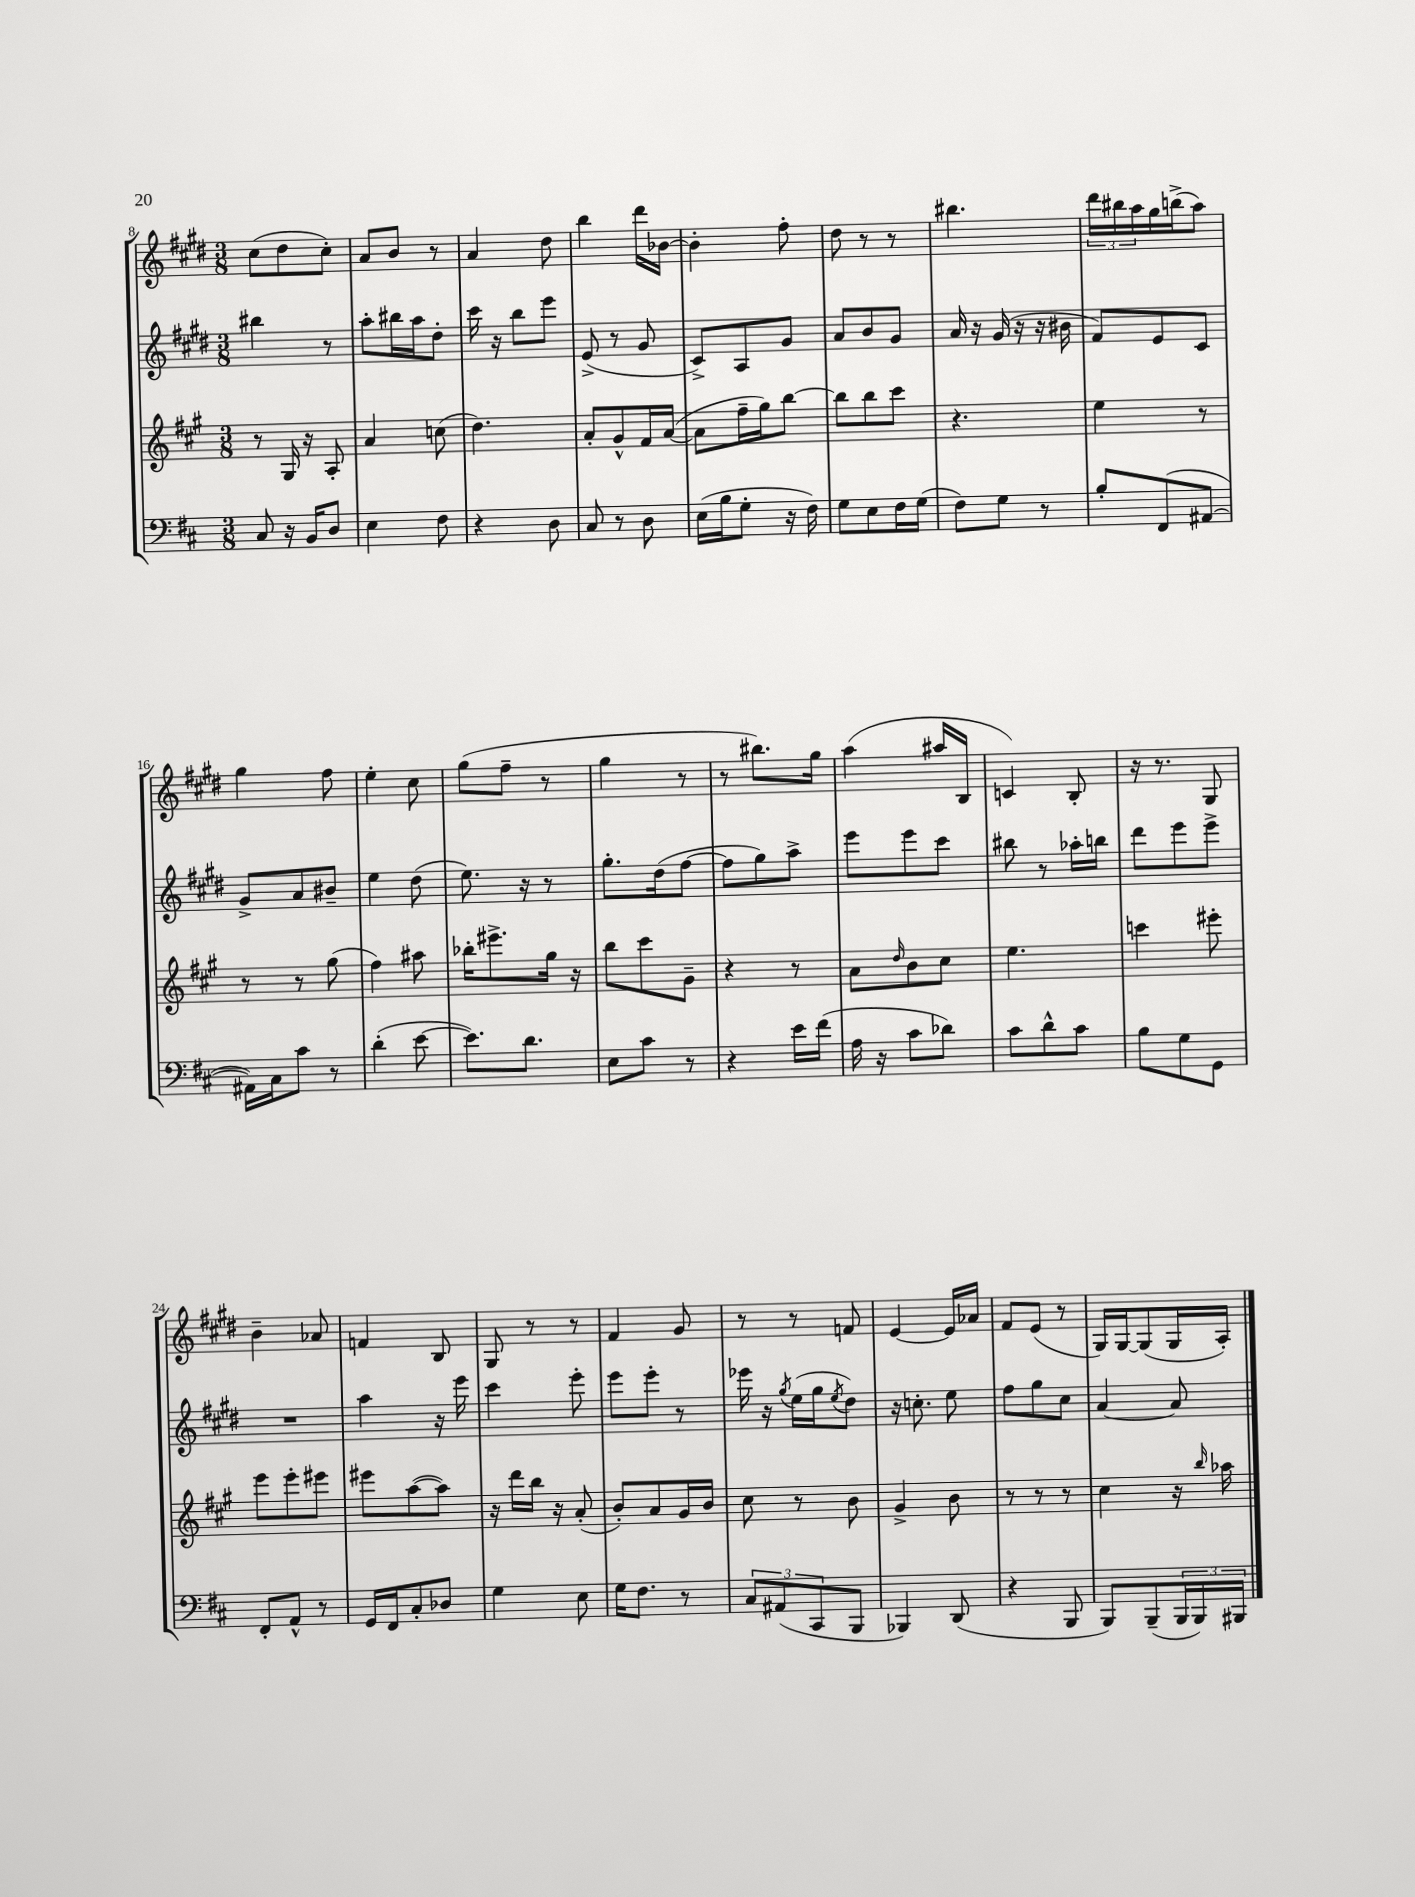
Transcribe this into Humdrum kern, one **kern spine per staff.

**kern	**kern	**kern	**kern
*staff4	*staff3	*staff2	*staff1
*clefF4	*clefG2	*clefG2	*clefG2
*k[f#c#]	*k[f#c#g#]	*k[f#c#g#d#]	*k[f#c#g#d#]
*M3/8	*M3/8	*M3/8	*M3/8
8C#	8r	4bb#	(8cc#
16r	16G#	.	8dd#
16BB	16r	.	.
8D	8A'	8r	8cc#')
=	=	=	=
4E	4a	8aa'	8a
.	.	16bb#	8b
.	.	16aa	.
8F#	(8cc	8dd#'	8r
=	=	=	=
4r	4.dd)	16ccc#	4a
.	.	16r	.
.	.	8bb	.
8D	.	8eee	8dd#
=	=	=	=
8C#	8a'	(8e^	4bb
8r	8g#^^	8r	.
8D	16f#	8g#	16ddd#
.	([16a	.	[16b-
=	=	=	=
(16E	8a]	8c#^)	4b-']
16B	.	.	.
8G'	16ff#~	8A	.
.	16gg#)	.	.
16r	[8bb	8g#	8ff#'
16F#)	.	.	.
=	=	=	=
8G	8bb]	8a	8dd#
8E	8bb	8b	8r
16F#	8ccc#	8g#	8r
(16G	.	.	.
=	=	=	=
8F#)	4.r	16a	4.bb#
.	.	16r	.
8G	.	(16g#	.
.	.	16r	.
8r	.	16r	.
.	.	16b#	.
=	=	=	=
8B'	4ee	8f#)	24ddd#
.	.	.	24bb#
.	.	.	24aa
(8FF#	.	8e	16gg#
.	.	.	(16bb^
[8AA#	8r	8c#	8aa)
=	=	=	=
16AA#])	8r	8g#^	4gg#
16C#	.	.	.
8c#	8r	8a	.
8r	(8gg#	8b#~	8ff#
=	=	=	=
(4d'	4ff#)	4ee	4ee'
[8e	8aa#	(8dd#	8cc#
=	=	=	=
8.e])	16bb-'	8.ee)	(8gg#
.	8.eee#^	.	.
.	.	.	8ff#~
8.d	.	16r	.
.	16gg#	8r	8r
.	16r	.	.
=	=	=	=
8E	8bb	8.gg#'	4gg#
8c#	8ccc#	.	.
.	.	(16dd#	.
8r	8g#~	[8ff#	8r
=	=	=	=
4r	4r	8ff#]	8r
.	.	8gg#)	8.bb#)
16e	8r	8aa^	.
(16f#	.	.	16gg#
=	=	=	=
16A	8a	8eee	(4aa
16r	.	.	.
.	16qqdd	.	.
8c#	8b	8eee	.
8d-)	8cc#	8ccc#	16aa#
.	.	.	16B
=	=	=	=
8c#	4.ee	8bb#	4c)
8d^^	.	8r	.
8c#	.	16aa-'	8B'
.	.	16bb	.
=	=	=	=
8B	4ccc	8ddd#	16r
.	.	.	8.r
8G	.	8eee	.
8GG	8eee#'	8eee^	8G#
=	=	=	=
8FF#'	8eee	4.r	4b~
8AA^^	8eee'	.	.
8r	8eee#	.	8a-
=	=	=	=
16GG	8eee#	4aa	4f
16FF#	.	.	.
8C#'	([8aa	.	.
8D-	8aa])	16r	8B
.	.	16eee	.
=	=	=	=
4G	16r	4ccc#	8G#
.	16ddd	.	.
.	16bb	.	8r
.	16r	.	.
8E	(8a'	8eee'	8r
=	=	=	=
16G	8b')	8eee	4f#
8.F#	.	.	.
.	8a	8eee'	.
8r	16g#	8r	8g#
.	16b	.	.
=	=	=	=
12C#	8cc#	16eee-	8r
.	.	16r	.
(12AA#	.	.	.
.	.	8qgg#	.
.	8r	(16ee	8r
12CC#	.	.	.
.	.	16gg#	.
.	.	8qee	.
8BBB	8b	8dd#)	8f
=	=	=	=
4BBB-)	4g#^	16r	[4e
.	.	8.cc'	.
(8DD	8b	8ee	16e]
.	.	.	16a-
=	=	=	=
4r	8r	8ff#	8f#
.	8r	8gg#	(8e
8BBB	8r	8cc#	8r
=	=	=	=
8BBB)	4cc#	[4a	16G#)
.	.	.	[16G#
(8BBB~	.	.	(8G#]
24BBB	16r	8a]	16G#
24BBB)	.	.	.
.	16qqbb	.	.
.	16aa-	.	16A')
24BBB#	.	.	.
==	==	==	==
*-	*-	*-	*-
